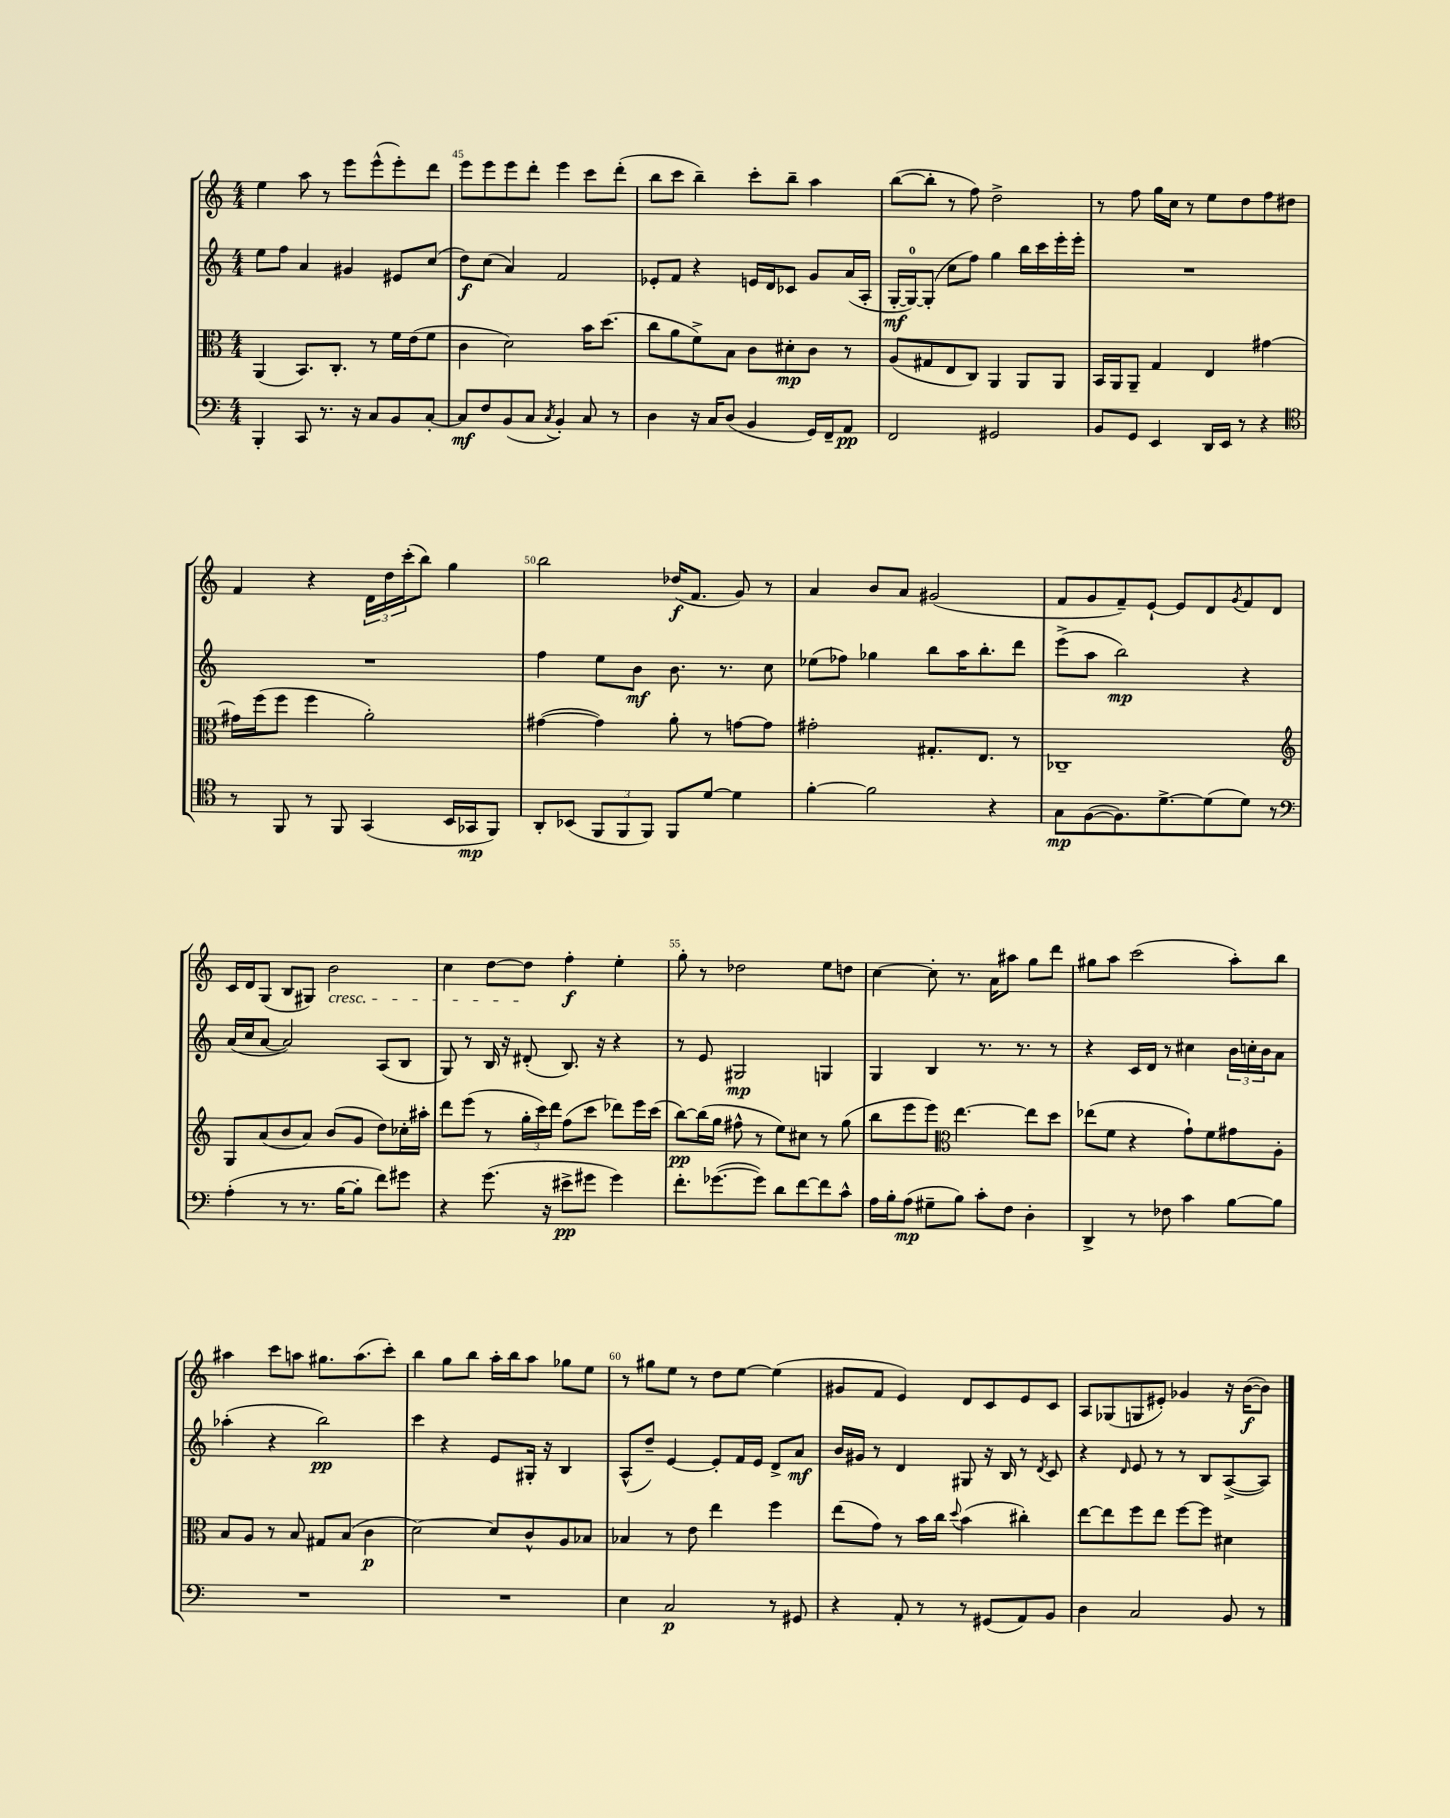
<<
\new StaffGroup <<
\new Staff = "s0" {
    \clef treble \key c \major \numericTimeSignature \time 4/4
    e''4 a''8 r8 e'''8 e'''8-^( e'''8-.) d'''8 |
    e'''8 e'''8 e'''8 d'''8-. e'''4 c'''8 d'''8-.( |
    b''8 c'''8 b''4--) c'''8-. b''8-- a''4 |
    b''8~( b''8-. r8 f''8) d''2-> |
    r8 f''8 g''16 c''16 r8 e''8 d''8 f''8 dis''8 |
    f'4 r4 \tuplet 3/2 { d'16 d''16 c'''16-.( } b''8) g''4 |
    b''2 des''16\f( f'8. g'8) r8 |
    a'4 b'8 a'8 gis'2( |
    f'8 g'8 f'8--) e'8~-! e'8 d'8 \acciaccatura { g'8 } f'8 d'8 |
    c'16 d'16 g8( b8 gis8) b'2\cresc |
    c''4 d''8~ d''8\! f''4-.\f e''4-. |
    g''8-. r8 des''2 e''8 d''8 |
    c''4~ c''8-. r8. a'16 ais''8 g''8 d'''8 |
    gis''8 a''8 c'''2( a''8-.) b''8 |
    ais''4 c'''8 a''8 gis''8. a''8.( c'''8-.) |
    b''4 g''8 b''8 a''16-. b''16 a''8 ges''8 e''8 |
    r8 gis''8 e''8 r8 d''8 e''8~ e''4( |
    gis'8 f'8 e'4) d'8 c'8 e'8 c'8 |
    a8 ges8( g8 eis'8-.) ges'4 r16 b'16~\f( b'8) \bar "|." |
}
\new Staff = "s1" {
    \clef treble \key c \major \numericTimeSignature \time 4/4
    e''8 f''8 a'4 gis'4 eis'8 c''8( |
    d''8\f) c''8( a'4) f'2 |
    ees'8-. f'8 r4 e'16 d'16 ces'8 g'8 a'16( a16-. |
    g16~-.\mf g16-0~) g8-.( c''8 f''8) g''4 b''16 c'''16 e'''16-. e'''16-. |
    R1 |
    R1 |
    f''4 e''8 b'8\mf b'8. r8. c''8 |
    ees''8( fes''8) ges''4 b''8 a''16 b''8.-. d'''8 |
    e'''8->( a''8 b''2\mp) r4 |
    a'16( c''16 a'8~ a'2) a8( b8 |
    g8) r8 b16 r16 dis'8-.( b8.) r16 r4 |
    r8 e'8 gis2\mp g4 |
    g4 b4 r8. r8. r8 |
    r4 c'16 d'16 r8 cis''4 \tuplet 3/2 { b'16 c''16-. b'16 } a'8 |
    aes''4-.( r4 b''2\pp) |
    c'''4 r4 e'8 gis16-. r16 b4 |
    a8-^( d''8--) e'4~ e'8-. f'16 e'16 d'8-> a'8\mf |
    b'16 gis'16 r8 d'4 gis8 r16 b16 r8 \acciaccatura { d'8 } c'8 |
    r4 \grace { d'16 } e'8 r8 r8 b8 a8~->( a8) \bar "|." |
}
\new Staff = "s2" {
    \clef alto \key c \major \numericTimeSignature \time 4/4
    a,4( b,8.) c8.-. r8 f'16 e'16( f'8 |
    c'4 d'2) b'16 d''8.( |
    c''8 a'8 f'8->) b8 c'8 dis'8-.\mp c'8 r8 |
    a8( gis8 e8 c8) a,4 a,8 a,8 |
    b,16 a,16 a,8-- g4 e4 gis'4~ |
    gis'16 f''16( f''8 f''4 a'2-.) |
    gis'4~( gis'4) a'8-. r8 g'8~ g'8 |
    gis'2-. gis8.-. e8. r8 |
    ces1-- |
    \clef treble g8 a'8( b'8 a'8) b'8( g'8 d''8) ces''16-. ais''16-. |
    d'''8 e'''8( r8 \tuplet 3/2 { g''16-. c'''16) d'''16 } f''8( c'''8 des'''8) e'''16 c'''16( |
    b''8~\pp) b''16( g''16 fis''8-^ r8 e''8) cis''8 r8 g''8( |
    b''8 e'''8 e'''8) \clef alto e''4.~ e''8 d''8 |
    ees''8( f'8 r4 g'8-!) f'8 gis'8 a8-. |
    b8 a8 r8 b8 gis8 b8( c'4\p |
    d'2~) d'8 c'8-^ a8 bes8 |
    bes4 r8 e'8 e''4 f''4 |
    e''8( g'8) r8 b'16 c''16 \appoggiatura { d''8 } b'4( cis''4-.) |
    e''8~ e''8 f''8 e''8 f''8~ f''8 dis'4 \bar "|." |
}
\new Staff = "s3" {
    \clef bass \key c \major \numericTimeSignature \time 4/4
    b,,4-. c,8 r8. r16 c8 b,8 c8~-. |
    c8\mf f8 b,8( c8 \acciaccatura { c8 } b,4-.) c8 r8 |
    d4 r16 c16 d8( b,4 g,16) f,16-- a,8\pp |
    f,2 gis,2 |
    b,8 g,8 e,4 d,16 e,16 r8 r4 |
    \clef tenor r8 f,8 r8 f,8 g,4( b,16 ges,16\mp f,8) |
    a,8-. bes,8( \tuplet 3/2 { f,8 f,8 f,8) } f,8 d'8~ d'4 |
    f'4~-. f'2 r4 |
    g8\mp f8~( f8.) d'8.~-> d'8( d'8) r8 |
    \clef bass a4-.( r8 r8. b16~ b8-. f'8) gis'8 |
    r4 g'8.( r16 eis'8->\pp gis'8 gis'4) |
    f'8.-. ges'8.~( ges'8) d'8 f'8~ f'8 c'8-^ |
    a16 b16-. a8\mp( gis8-- b8) c'8-. f8 d4-. |
    d,4-> r8 fes8 c'4 b8~ b8 |
    R1 |
    R1 |
    e4 c2\p r8 gis,8 |
    r4 a,8-. r8 r8 gis,8( a,8) b,8 |
    d4 c2 b,8 r8 \bar "|." |
}
>>
>>
\layout { \context { \Score currentBarNumber = #44 \override BarNumber.break-visibility = ##(#f #t #t) barNumberVisibility = #(every-nth-bar-number-visible 5) } }
